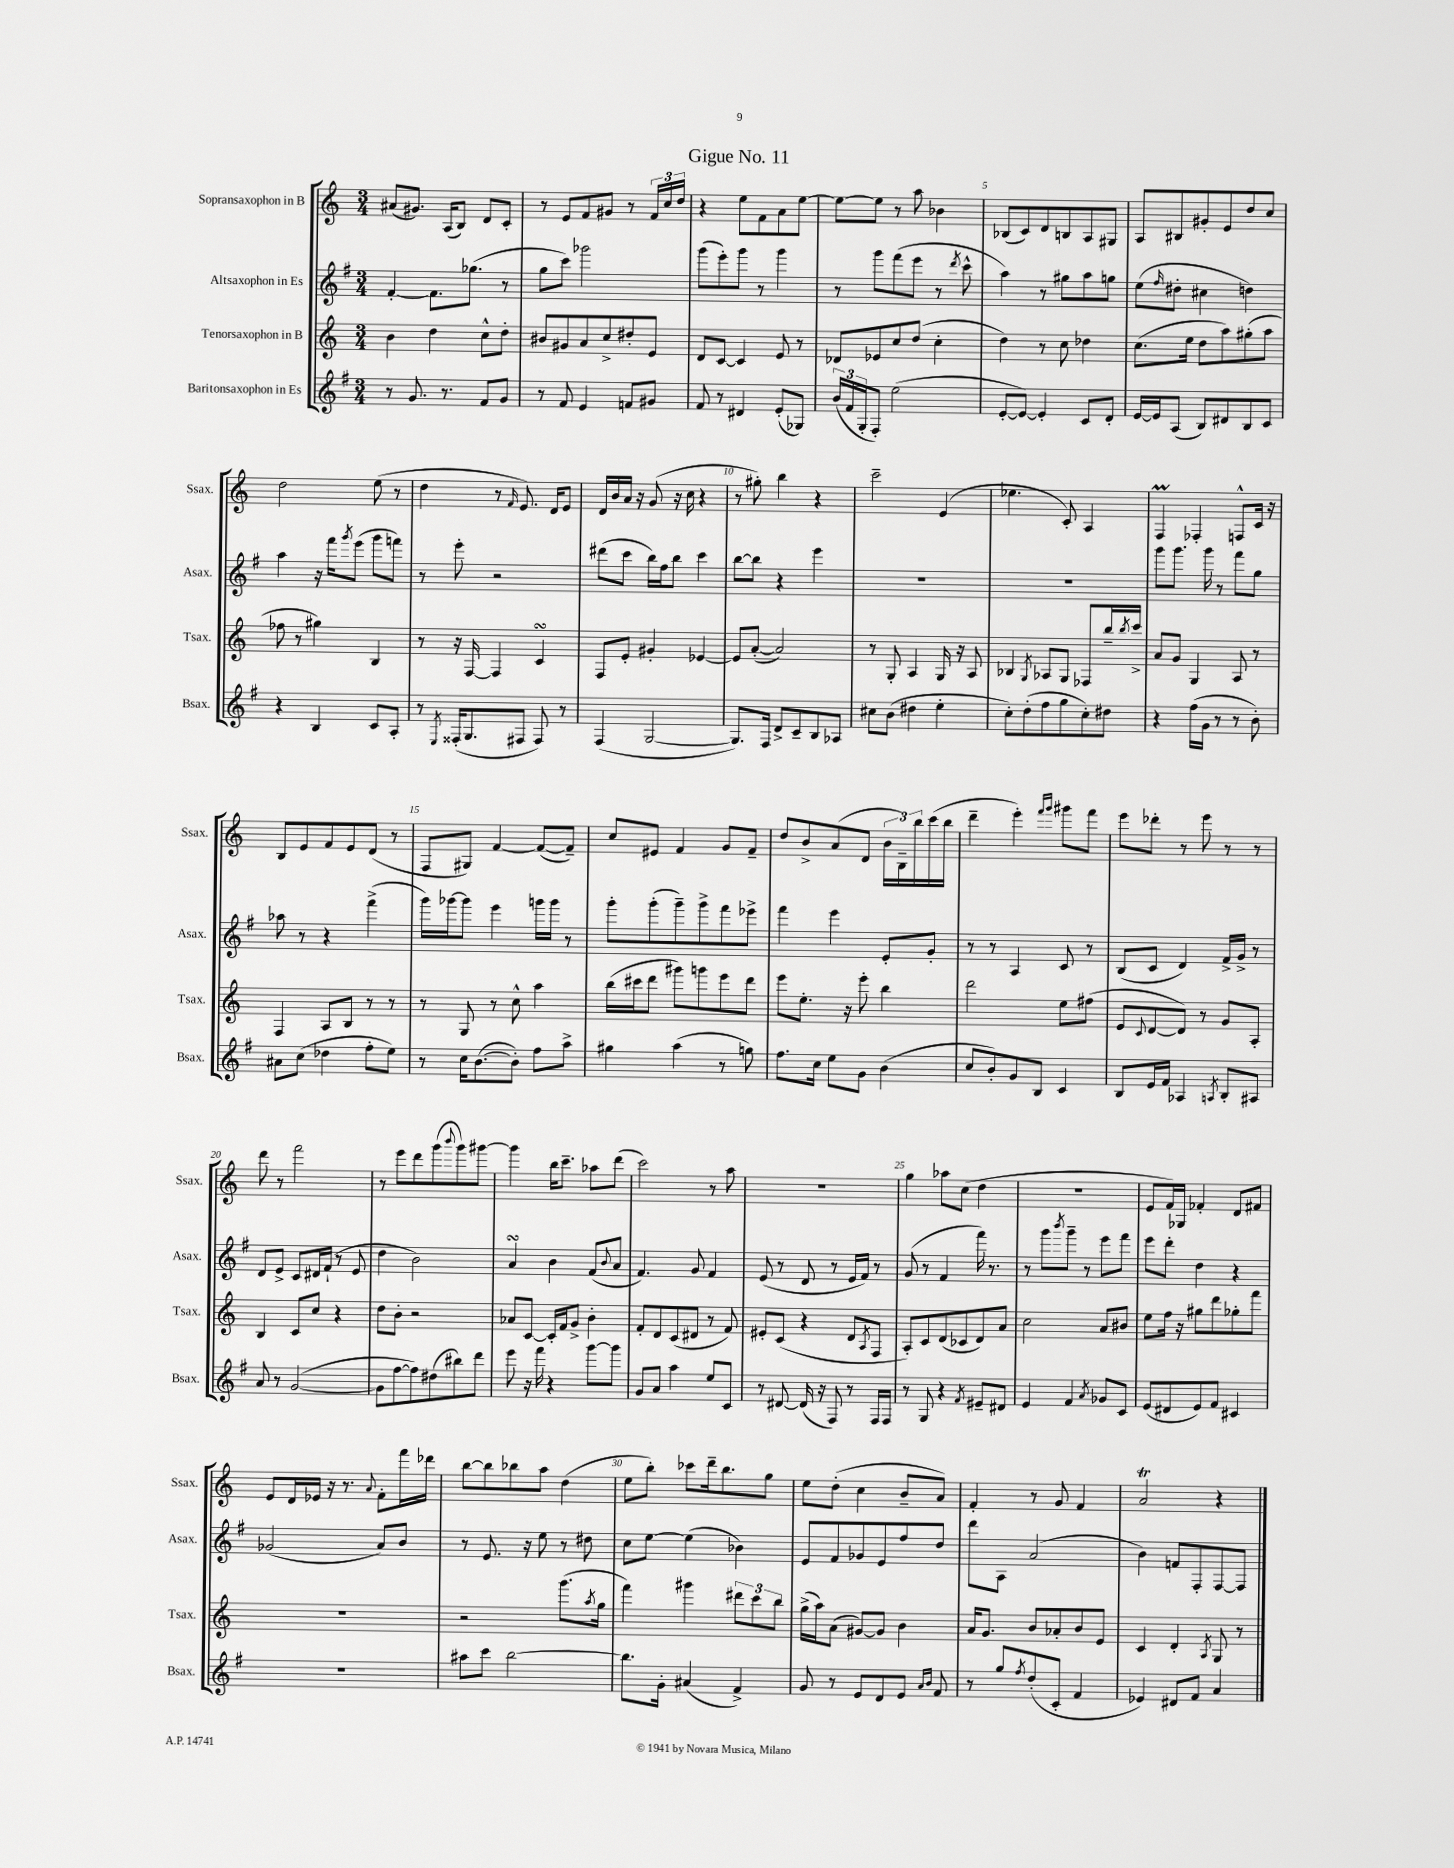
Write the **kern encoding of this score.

**kern	**kern	**kern	**kern
*staff4	*staff3	*staff2	*staff1
*clefG2	*clefG2	*clefG2	*clefG2
*k[f#]	*k[]	*k[f#]	*k[]
*M3/4	*M3/4	*M3/4	*M3/4
8r	4b\	[4f#'/	(8a#/L
8.g/	.	.	8.g#/J)
.	4dd\	8.f#\]L	.
8.r	.	.	(16A/LK
.	.	.	8B/J)
.	.	(8.gg-\J	.
8f#/L	8cc^^\L	.	8d/L
8g/J	8dd'\J	8r	8c'/J
=	=	=	=
8r	8b#/L	8gg\L	8r
8f#/	8g#/	8ccc\J)	8e/L
4e/	8a/	2ggg-\	8f/
.	8cc^/	.	8g#/J
8f/L	8dd#'/	.	8r
8g#/J	8e/J	.	24f/LL
.	.	.	24cc/
.	.	.	24dd/JJ
=	=	=	=
8f#/	8d/L	(8ggg\L	4r
8r	[8c/J	8eee'\)	.
4d#/	4c/]	8ggg\J	8ee\L
.	.	8r	8f\
(8e'/L	8e/	4ggg\	8a\
8G-/J)	8r	.	[8ee\J
=	=	=	=
(24b/LL	8d-/L	8r	8ee\_L
24f#/	.	.	.
24G'/J	.	.	.
8F#'/J)	8e-/	8ggg\L	8ee\]J
(2ee\	8cc/	(8fff#\	8r
.	(8dd/J	8eee\J	8aa\
.	4cc'\	8r	4b-\
.	.	8qddd/	.
.	.	8ccc^^\	.
=	=	=	=
[8e'/L	4dd\)	4aa\)	(8B-/L
8e/_J)	.	.	8c/)
4e'/]	8r	8r	8d/
.	8cc\	8gg#\L	8B/
8c/L	4dd-\	8aa\	8A/
8d'/J	.	8gg\J	8G#/J
=	=	=	=
[16e/LL	(8.cc\L	(8ee\L	8A/L
16e/]J	.	.	.
.	.	16qqff#/	.
(8A/J	.	8dd#'\J	8B#/
.	16ee\Jk	.	.
8B/L)	8dd\L	4cc#\	8g#'/
8d#/	8aa\)	.	8e/
8B/	(8gg#'\	4dd\)	8dd/
8c/J	8aa\J	.	8cc/J
=	=	=	=
4r	8ff-\	4aa\	2dd\
.	8r	.	.
4B/	4gg#\)	16r	.
.	.	16fff#\LK	.
.	.	8qggg/	.
.	.	(8eee\J	.
8c/L	4B/	8ggg\L	(8ee\
8A'/J	.	8fff\J)	8r
=	=	=	=
8r	8r	8r	4dd\
8qE/	.	.	.
(16F##'/LK	16r	8eee'\	.
8.G/	[16F/	.	.
.	4F/]	2r	8r
.	.	.	16qqf/
8F#/J	.	.	8.e/)
8F#/)	4c/	.	.
.	.	.	16d/LK
8r	.	.	8e/J
=	=	=	=
(4F#/	8F/L	(8ddd#\L	16d/LL
.	.	.	16b/
.	8e'/J	8ccc\J	16a/JJ
.	.	.	16r
[2G/	4g#'/	16bb\LL)	(8g/
.	.	16ff#\J	.
.	.	8bb\J	16r
.	.	.	16cc\
.	[4e-/	4ccc\	4r
=	=	=	=
8.G/]L)	8e-/]L	[8bb\L	8r
.	([8a'/J	8bb\]J	8gg#'\)
16F#/Jk	.	.	.
8d^/L	2a/])	4r	4bb\
8c~/	.	.	.
8B/	.	4eee\	4r
8A-/J	.	.	.
=	=	=	=
8cc#\L	8r	2.r	2ccc~\
(8b\J	8G'/	.	.
4dd#\	4A/	.	.
4ee'\	16G/	.	(4e/
.	16r	.	.
.	8A/	.	.
=	=	=	=
8cc'\L)	4B-/	2.r	4.ee-\
(8dd'\	.	.	.
.	8qG/	.	.
8ff#\	8A-/L	.	.
8gg\	8G/J	.	8c'/)
8cc'\)	8F-/L	.	4A/
8dd#\J	16bb~/L	.	.
.	8qbb/	.	.
.	16ccc^/JJ	.	.
=	=	=	=
4r	8a/L	8ggg\L	4F/
.	8g/J	8.ggg\J	.
(16ff#\LL	4G/	.	4F-'/
16g\JJ	.	16ggg\	.
8r	.	8r	.
8r	8A/	8fff#\L	8F^^/L
8b'\)	8r	8gg\J	16c/Jk
.	.	.	16r
=	=	=	=
8a#\L	4F/	8aa-\	8B/L
(8cc\J	.	8r	8e/
4dd-\	8A/L	4r	8f/
.	8B/J	.	8e/
8ff#'\L	8r	(4fff#^\	(8d/J
8ee\J)	8r	.	8r
=	=	=	=
8r	8r	16ggg\LL)	8F/L
.	.	[16ggg-\J	.
16cc\LK	8G/	8ggg-\]J	8G#/J)
([8.b\	.	.	.
.	8r	4eee\	[4f/
8b'\]J)	8cc^^\	.	.
8ff#\L	4aa\	16ggg\LL	(8f/_L
.	.	16ggg\JJ	.
8aa^\J	.	8r	8f~/]J)
=	=	=	=
4gg#\	(16bb\LL	8ggg'\L	8cc/L
.	16ccc#\J	.	.
.	8ddd\J	(8ggg'\	8e#/J
(4aa\	8ggg#\L)	8ggg~\)	4f/
.	8ggg\	8ggg^\	.
8r	8eee\	8fff#\	8g/L
8gg\)	8ddd\J	8eee-^\J	8f~/J
=	=	=	=
8.ff#\L	8eee\L	4fff#\	8dd/L
.	8.ee'\J	.	8b^/
16cc\Jk	.	.	.
8ee\L	.	4eee\	(8a/
.	16r	.	.
8g\J	8eee'\	.	8d/J
(4b\	4bb\	8e'/L	24b\LL
.	.	.	24B~\)
.	.	.	24bb\
.	.	8g'/J	(16ccc\
.	.	.	16bb\JJ
=	=	=	=
8cc/L	2ddd\	8r	4ddd~\
8b'/)	.	8r	.
8g/	.	4A/	4eee'\)
8B/J	.	.	.
.	.	.	16qqfff/LL
.	.	.	16qqggg/JJ
4c/	8ee\L	8c/	8ggg#\L
.	(8ff#\J	8r	8fff\J
=	=	=	=
8B/L	8e/L	(8B/L	8eee\L
.	8qqc/	.	.
16e/L	[8d/	8c/J	8ddd-'\J
16f#/JJ	.	.	.
4A-/	8d/]J)	4d/)	8r
.	8r	.	8eee\
8qA/	.	.	.
8B'/L	8g/L	16f#^/LL	8r
.	.	16g^/JJ	.
8A#/J	8A'/J	8r	8r
=	=	=	=
8a/	4B/	8d/L	8ddd\
8r	.	8e^/J	8r
([2g/	8c/L	8c/L	2fff\
.	8cc/J	16d#/L	.
.	.	(16f#`/JJ	.
.	4r	8r	.
.	.	8e/	.
=	=	=	=
8g\]L	8dd\L	4dd\	8r
[8ff#\	8b'\J	.	8eee\L
8ff#\])	2r	2b\)	8ddd\
(8dd#\	.	.	(8ggg\
.	.	.	8qqbbb/
8bb#\)	.	.	8ggg\)
8ddd\J	.	.	[8ggg#\J
=	=	=	=
8eee\	8a-/L	4a/	4ggg#\]
16r	[8c/J	.	.
16fff#\	.	.	.
4r	16c'/]LL	4b\	16bb\LK
.	16f/J	.	8.ccc~\J
.	8g^/J	.	.
[8ggg\L	4b'\	(8f#/L	8aa-\L
.	.	8qqb/	.
8ggg\]J	.	8a/J	(8ddd\J
=	=	=	=
8g/L	8f'/L	4.f#/)	2ccc\)
8a/J	8d/	.	.
4aa\	(8c/	.	.
.	8d#/J	8g/	.
8ee/L	8r	4f#/	8r
8c/J	8f/)	.	8aa\
=	=	=	=
8r	8e#'/L	(8e/	2.r
[8d#/	(8c/J	8r	.
(16d#/]	4r	8d/	.
16r	.	.	.
8F#/)	.	8r	.
8r	8d/L	16e/LL	.
.	.	16f#/JJ)	.
.	8qA/	.	.
16F#/LL	8F/J	8r	.
16F#/JJ	.	.	.
=	=	=	=
8r	8A'/L)	(8g/	4gg\
8G/	8c/	8r	.
4r	(8d/	4f#/	8aa-\L
.	8c-/	.	(8cc\J
8qf#/	.	.	.
8e#~/L	8d/)	16fff#\)	4dd\
.	.	8.r	.
8d#/J	8a/J	.	.
=	=	=	=
4e/	2cc\	8r	2.r
.	.	8ggg\L	.
.	.	8qbbb/	.
4f#/	.	8ggg~\J	.
.	.	8r	.
8qa/	.	.	.
8g-/L	8a/L	8eee\L	.
8c/J	8b#/J	8fff#\J	.
=	=	=	=
(8e/L	8ee\L	8eee\L	8e/L
8d#/	16ff\Jk	8ddd'\J	16f/L)
.	16r	.	16G-/JJ
8e/)	8gg#\L	4dd\	4f-'/
8f#/J	8ddd\	.	.
4c#/	8gg-'\	4r	8d/L
.	8fff\J	.	8f#/J
=	=	=	=
2.r	2.r	(2g-/	8e/L
.	.	.	16d/L
.	.	.	16e-/JJ
.	.	.	16r
.	.	.	8.r
.	.	.	8qqa/
.	.	8a/L)	8f'\L
.	.	8b/J	16fff\L
.	.	.	16ddd-\JJ
=	=	=	=
8aa#\L	2r	8r	[8bb\L
8ccc\J	.	8.e/	8bb\]
[2bb\	.	.	8bb-\
.	.	16r	.
.	.	8ee\	8aa\J
.	(8.ggg\L	8r	(4dd\
.	.	8dd#\	.
.	8qaa/	.	.
.	16gg\Jk	.	.
=	=	=	=
8.bb\]L	4fff\)	8cc\L	8ee\L
.	.	[8ee\J	8bb'\J)
16g'\Jk	.	.	.
(4a#/	4ggg#\	(4ee\]	8ccc-\L
.	.	.	16ddd~\k
.	.	.	8.bb\
4f#^/)	12ddd#\L	4b-\)	.
.	12ccc\	.	.
.	.	.	8gg\J
.	12bb\J	.	.
=	=	=	=
8g/	(16gg^\LL	8e/L	8ee\L
.	16aa\J)	.	.
8r	(8a\J	8f#/	(8dd'\J
8e/L	[8g#/L)	8g-/	4cc\
8d/	8g#/]J	8e/	.
8e/J	4b\	8ff#/	8b~/L
16qqa/LL	.	.	.
16qqb/JJ	.	.	.
8f#/	.	8dd/J	8a/J)
=	=	=	=
8r	16a/LK	8ddd\L	4f'/
.	8.g/J	.	.
8gg/L	.	8A\J	.
8qff#/	.	.	.
(8dd'/	8b/L	(2a/	8r
8c'/J	8a-'/	.	8g/
4f#/	8b/	.	4f/
.	8e/J	.	.
=	=	=	=
4e-/)	4c/	4b\)	2a/
8d#/L	4d'/	8f/L	.
8f#/J	.	8F#'/	.
.	8qA/	.	.
4a/	8G/	[8F#/	4r
.	8r	8F#/]J	.
==	==	==	==
*-	*-	*-	*-
